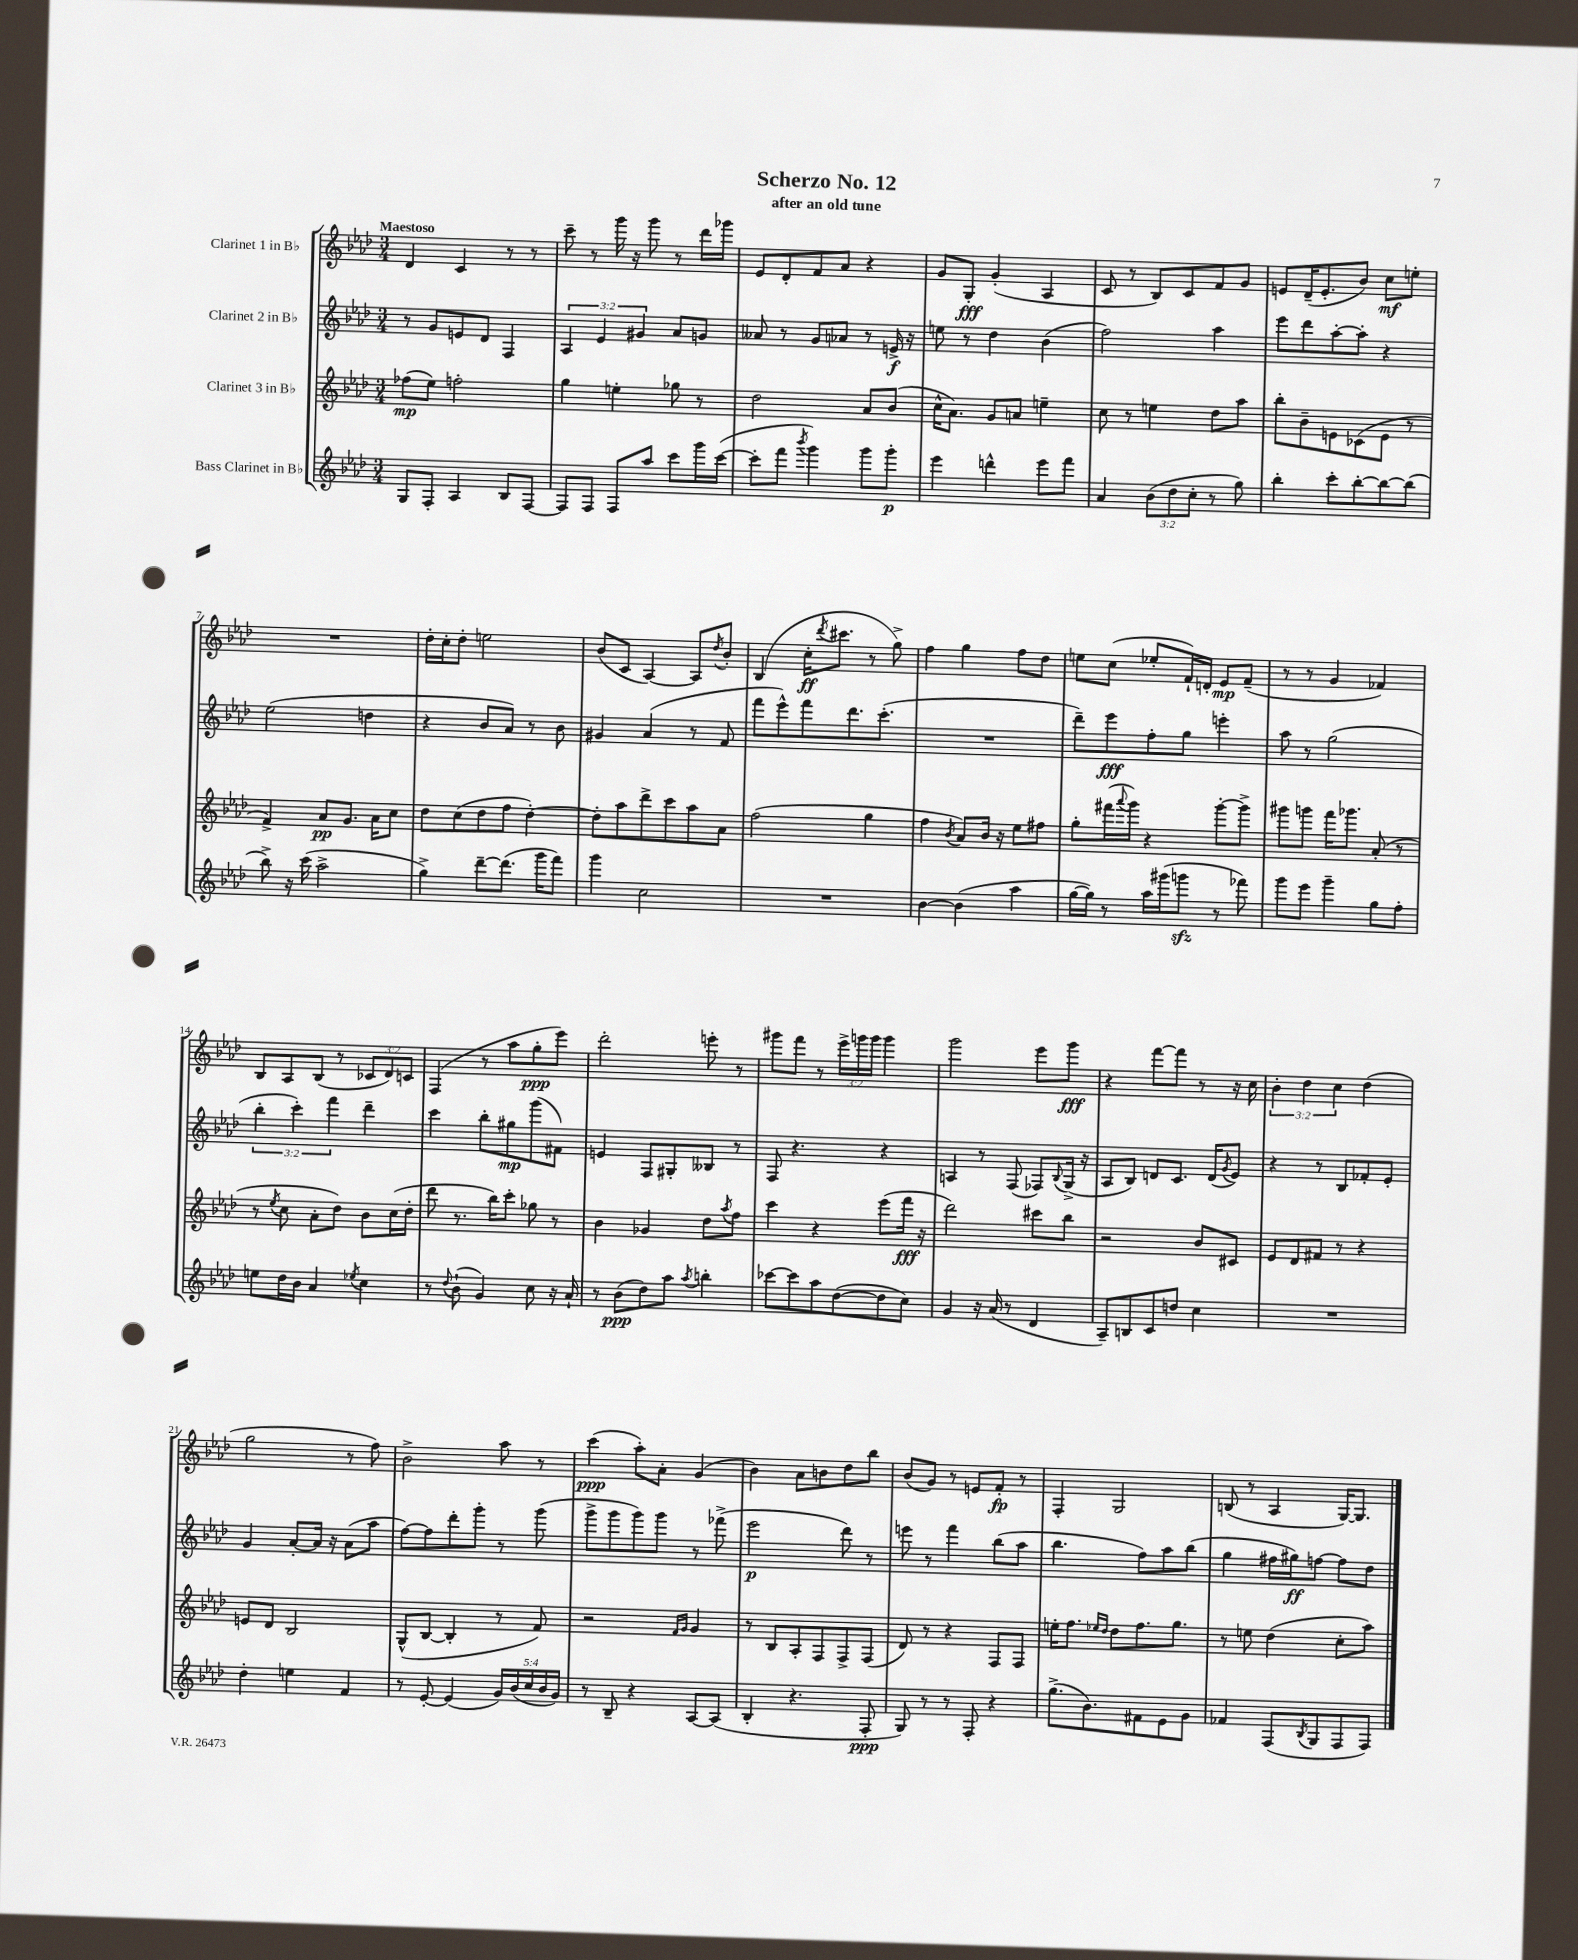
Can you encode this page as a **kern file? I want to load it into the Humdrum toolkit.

**kern	**kern	**kern	**kern
*staff4	*staff3	*staff2	*staff1
*clefG2	*clefG2	*clefG2	*clefG2
*k[b-e-a-d-]	*k[b-e-a-d-]	*k[b-e-a-d-]	*k[b-e-a-d-]
*M3/4	*M3/4	*M3/4	*M3/4
8G	(8ff-	8r	4d-
8F'	8ee-)	8g	.
4A-	2ff'	8e	4c
.	.	8d-	.
8B-	.	4F	8r
[8F	.	.	8r
=	=	=	=
8F]	4gg	6A-	8ccc~
8F	.	.	8r
.	.	6e-	.
8F	4ee'	.	16ggg
.	.	.	16r
.	.	6g#	.
8aa-	.	.	8ggg
8ccc	8gg-	8a-	8r
16ggg	8r	8g	16ddd-
([16ccc	.	.	16ggg-
=	=	=	=
8ccc']	2dd-	8a--	8e-
8fff	.	8r	8d-'
8qbbb-	.	.	.
4ggg)	.	8g	8f
.	.	8a-	8a-
8ggg	8a-	8r	4r
8ggg'	(8b-	16e^	.
.	.	16r	.
=	=	=	=
4eee-	16cc^^	8ee	8g
.	8.a-)	.	.
.	.	8r	8G'
4ddd^^	8g	4dd-	(4g'
.	8a	.	.
8eee-	4ee~	(4b-	4A-
8fff	.	.	.
=	=	=	=
4a-	8cc	2ff)	8c
.	8r	.	8r
(12b-	4ee	.	8B-)
12dd-	.	.	.
.	.	.	8c
12cc'	.	.	.
8r	8dd-	4aa-	8f
8gg)	8aa-	.	8g
=	=	=	=
4bb-'	8bb-'	8eee-	8e
.	8b-~	8ddd-	(16d-~
.	.	.	8.e'
8ccc'	8e	[8aa-'	.
[8bb-'	(8c-	8aa-']	8b-)
8bb-_	8e	4r	8cc
(8bb-]	8r	.	8ee'
=	=	=	=
8bb-^)	4f^)	(2ee-	2.r
16r	.	.	.
(16ccc	.	.	.
2aa-^	8a-	.	.
.	8.g	.	.
.	.	4dd	.
.	16a-	.	.
.	8cc	.	.
=	=	=	=
4gg^)	8dd-	4r	16dd-'
.	.	.	16cc'
.	(8cc	.	8dd-'
[8ddd-~	8dd-	8b-	2ee
(8.ddd-]	8ff	8a-)	.
.	[4dd-')	8r	.
16ggg	.	.	.
8fff)	.	8b-	.
=	=	=	=
4ggg	8dd-']	4g#	(8b-
.	8aa-	.	8c
2cc	8ddd-^	(4a-	[4A-)
.	8ccc	.	.
.	8aa-	8r	8A-]
.	.	.	8qdd-
.	8a-	8f	8b-'
=	=	=	=
2.r	(2ff	8fff	(4B-
.	.	8eee-^^)	.
.	.	8fff	16cc'
.	.	.	8qddd-
.	.	.	8.ccc#
.	.	8.ddd-	.
.	4gg	.	8r
.	.	(8.ccc'	.
.	.	.	8gg^)
=	=	=	=
[4b-	4ff	2.r	4ff
.	8qb-	.	.
(4b-]	8a-)	.	4gg
.	16b-	.	.
.	16r	.	.
4aa-	8ee-	.	8ff
.	8ff#	.	8dd-
=	=	=	=
[16gg	8gg'	8ddd-~)	8ee
16gg])	.	.	.
8r	(16fff#	8eee-	(8cc
.	8qqaaa-	.	.
.	16ggg)	.	.
16aa-	4r	8ff'	8ee-'
(16ggg#	.	.	.
8ggg	.	8gg	16f`)
.	.	.	16d'
8r	[8ggg'	4eee'	8e-
8fff-)	8ggg^]	.	(8f~
=	=	=	=
8ggg	8ggg#	8aa-	8r
8eee-	8ggg	8r	8r
4ggg~	16fff	(2gg	4g
.	8.ggg-	.	.
8gg	(8a-'	.	4f-)
8ff'	8r	.	.
=	=	=	=
8ee	8r	6bb-'	8B-
.	8qee-	.	.
16dd-	8cc	.	8A-
.	.	6ccc')	.
16b-	.	.	.
4a-	8a-'	.	(8B-
.	.	6fff	.
.	8dd-)	.	8r
8qee-	.	.	.
4cc	8b-	4ddd-~	12c-
.	.	.	12d-)
.	(16cc	.	.
.	.	.	12c
.	16dd-'	.	.
=	=	=	=
8r	8ddd-	4ccc	(4F
8qqdd-	.	.	.
(8b-`	8.r	.	.
4g)	.	8bb-'	8r
.	16bb-)	.	.
.	8ccc'	8gg#	8aa-
8cc	8gg-	(8ggg	8gg'
16r	8r	8f#)	8eee-)
16a-`	.	.	.
=	=	=	=
8r	4b-	4e	2ddd-'
(8b-	.	.	.
8dd-)	4g-	8F	.
8aa-	.	8G#'	.
8qaa-	.	.	.
4bb'	8dd-	8B--	8eee'
.	8qaa-	.	.
.	8ff	8r	8r
=	=	=	=
[8ccc-	4ccc	8F	8ggg#
8ccc-]	.	4.r	8fff
8aa-	4r	.	8r
([8dd-	.	.	24eee-^
.	.	.	24ggg
.	.	.	24ggg
8dd-]	(8eee-	4r	4ggg
8cc)	16fff	.	.
.	16r	.	.
=	=	=	=
4g	2ddd-)	4A	2ggg
16r	.	8r	.
(16a-	.	.	.
8r	.	(8F	.
4d-	8ccc#	8F-)	8eee-
.	.	8qqB-	.
.	8bb-	(16G^	8ggg
.	.	16r	.
=	=	=	=
8A-~)	2r	8A-	4r
8B	.	8B-)	.
8c	.	8d	[8fff
8dd	.	8.c	8fff]
4cc	8b-	.	8r
.	.	(16d	.
.	.	8qg	.
.	8c#	8e-)	16r
.	.	.	16cc
=	=	=	=
2.r	8e-	4r	6b-'
.	8d-	.	.
.	.	.	6dd-
.	8f#	8r	.
.	.	.	6cc
.	8r	8B-	.
.	4r	8f-'	(4dd-
.	.	8e-'	.
=	=	=	=
4dd-'	8e	4g	2gg
.	8d-	.	.
4ee	2B-	[8a-'	.
.	.	16a-]	.
.	.	16r	.
4f	.	(8a-	8r
.	.	8aa-	8ff)
=	=	=	=
8r	(8G^^	[8ff)	2b-^
[8e-'	[8B-	8ff]	.
(4e-]	4B-']	8ddd-'	.
.	.	8ggg'	.
20g)	8r	8r	8aa-
(20b-	.	.	.
20cc	.	.	.
.	8f)	(8ggg	8r
20b-	.	.	.
20g)	.	.	.
=	=	=	=
8r	2r	8ggg^	(4ccc
8B-~	.	8ggg	.
4r	.	8ggg)	8aa-')
.	.	8ggg	8a-'
.	16qqf	.	.
.	16qqg	.	.
[8A-	4g	8r	(4g
(8A-]	.	(8fff-^	.
=	=	=	=
4B-'	8r	2eee-	4b-)
.	8B-	.	.
4.r	8A-'	.	8a-
.	8F	.	8b
.	8F^	8ddd-)	8dd-
8F'	(8F	8r	8bb-
=	=	=	=
8G)	8d-)	8eee	(8b-
8r	8r	8r	8g)
8r	4r	4fff	8r
8F'	.	.	8e
4r	8F	(8bb-	8f'
.	8F	8aa-	8r
=	=	=	=
(8.gg^	16ee'	4.bb-	4F'
.	8.ff	.	.
8.b-)	.	.	.
.	16qqee-	.	.
.	16qqdd-	.	.
.	8dd-	.	2G
8f#	8.ff	8ff)	.
8e-	.	8aa-	.
.	8.gg	.	.
8g	.	(8bb-	.
=	=	=	=
4f-	8r	4gg	(8B
.	8ee	.	8r
(8F	(4dd-	16ff#	4A-
.	.	16gg#)	.
8qB-	.	.	.
8G	.	[8ff	.
8F	8cc'	8ff]	[16G)
.	.	.	8.G]
8F)	8aa-)	8dd-	.
==	==	==	==
*-	*-	*-	*-
